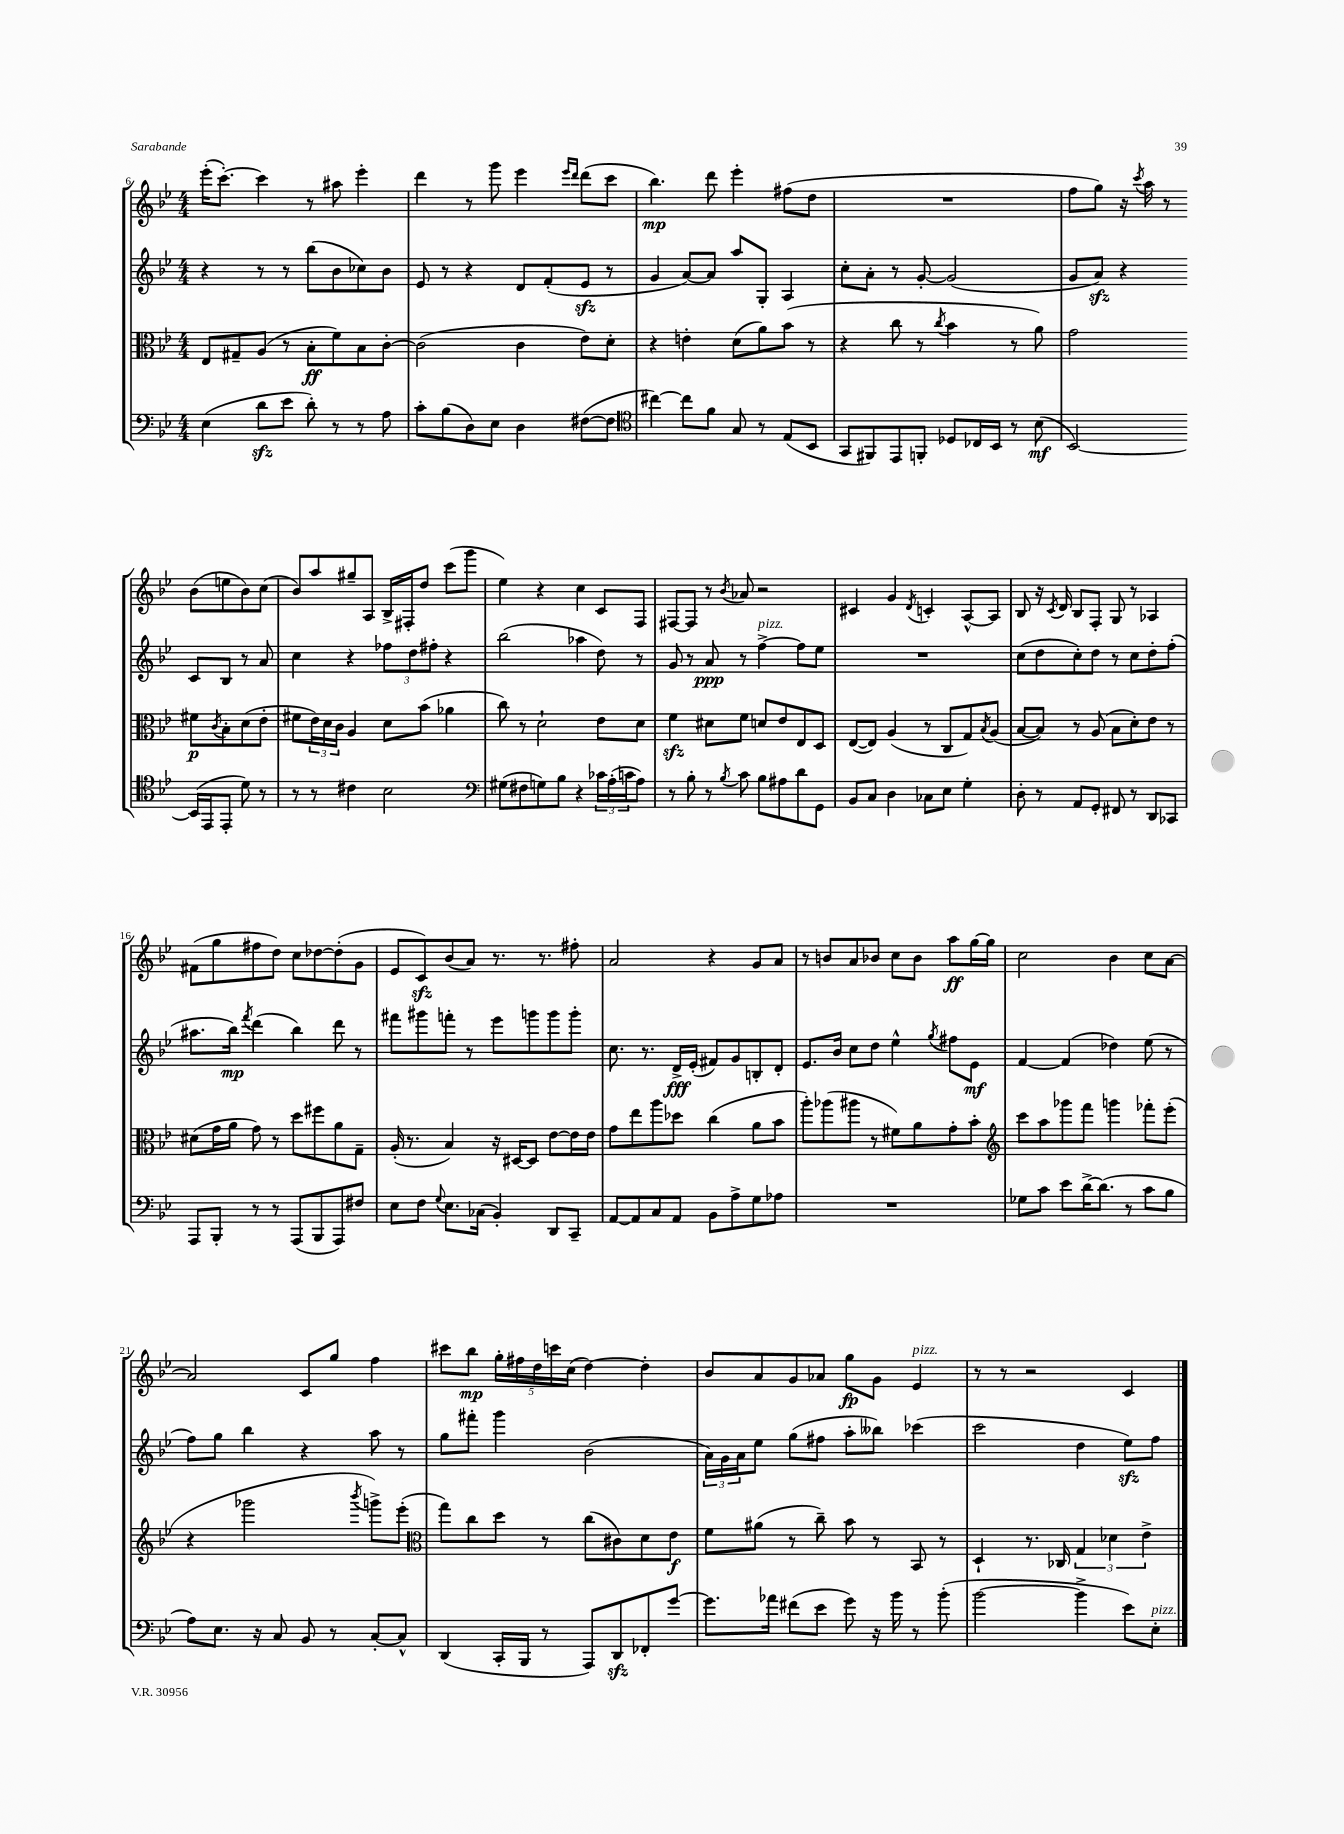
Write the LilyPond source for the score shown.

<<
\new StaffGroup <<
\new Staff = "s0" {
    \clef treble \key bes \major \numericTimeSignature \time 4/4
    ees'''16-.( c'''8.~-.) c'''4 r8 ais''8 ees'''4-. |
    d'''4 r8 g'''8 ees'''4 \grace { ees'''16 d'''16 } d'''8( c'''8 |
    bes''4.\mp) d'''8 ees'''4-. fis''8( d''8 |
    R1 |
    f''8 g''8) r16 \acciaccatura { c'''8 } a''16 r8 bes'8( e''8 bes'8) c''8( |
    bes'8) a''8 gis''8-- a8 bes16-> fis16-. d''8 c'''8( g'''8 |
    ees''4) r4 c''4 c'8 f8 |
    fis8~ fis8 r8 \acciaccatura { bes'8 } aes'8 r2 |
    cis'4 g'4 \acciaccatura { d'8 } c'4-. a8~-^ a8 |
    bes8 r16 \acciaccatura { c'8 } d'16 bes8 f8-. g8 r8 aes4 |
    fis'8( g''8 fis''8 d''8) c''8 des''8~ des''8-.( g'8 |
    ees'8 c'8\sfz) bes'8( a'8) r8. r8. fis''8-. |
    a'2 r4 g'8 a'8 |
    r8 b'8 a'8 bes'8 c''8 bes'8 a''8\ff g''16~ g''16 |
    c''2 bes'4 c''8 a'8~ |
    a'2 c'8 g''8 f''4 |
    cis'''8 bes''8\mp \tuplet 5/4 { g''16-. fis''16 d''16 c'''16 c''16( } d''4~) d''4-. |
    bes'8 a'8 g'8 aes'8 g''8\fp g'8 ees'4^\markup { \italic "pizz." } |
    r8 r8 r2 c'4 \bar "|." |
}
\new Staff = "s1" {
    \clef treble \key bes \major \numericTimeSignature \time 4/4
    r4 r8 r8 bes''8( bes'8 ces''8) bes'8 |
    ees'8 r8 r4 d'8 f'8-.( ees'8\sfz r8 |
    g'4 a'8~) a'8 a''8 g8-. a4 |
    c''8-. a'8-. r8 g'8~-. g'2( |
    g'8 a'8\sfz) r4 c'8 bes8 r8 a'8 |
    c''4 r4 \tuplet 3/2 { fes''8 d''8 fis''8-. } r4 |
    bes''2( aes''4 d''8) r8 |
    g'8 r8 a'8\ppp r8 f''4~->^\markup { \italic "pizz." } f''8 ees''8 |
    R1 |
    c''8( d''8 c''8-.) d''8 r8 c''8 d''8-. f''8-.( |
    ais''8. bes''16\mp) \acciaccatura { f'''8 } d'''4( bes''4) d'''8 r8 |
    fis'''8 gis'''8 f'''8-. r8 ees'''8 g'''8 g'''8 g'''8-. |
    c''8. r8. d'16->\fff ees'16-.( fis'8) g'8 b8-. d'8-. |
    ees'8. bes'16 c''8 d''8 ees''4-^ \acciaccatura { g''8 } fis''8 ees'8\mf |
    f'4~ f'4( des''4) ees''8( r8 |
    f''8) g''8 bes''4 r4 a''8 r8 |
    g''8 fis'''8-. g'''4 bes'2( |
    \tuplet 3/2 { a'16) g'16 a'16 } ees''8 g''8( fis''8 a''8-. beses''8) ces'''4( |
    c'''2 d''4 ees''8\sfz) f''8 \bar "|." |
}
\new Staff = "s2" {
    \clef alto \key bes \major \numericTimeSignature \time 4/4
    ees8 gis8-- a8( r8 bes8-.\ff f'8) bes8 c'8~-. |
    c'2( c'4 ees'8) d'8-. |
    r4 e'4-. d'8( a'8) bes'8( r8 |
    r4 c''8 r8 \acciaccatura { c''8 } bes'4 r8 a'8) |
    g'2 fis'8\p \acciaccatura { c'8 } bes8-. d'8( ees'8-. |
    fis'8 \tuplet 3/2 { ees'16) d'16 c'16 } a4 d'8 bes'8( aes'4 |
    c''8) r8 d'2-! ees'8 d'8 |
    f'4\sfz dis'8 f'8 d'8 ees'8 ees8 d8 |
    ees8~( ees8) a4( r8 c8 g8) \acciaccatura { bes8 } a8( |
    bes8~ bes8) r8 a8( bes8 d'8-.) ees'8 r8 |
    dis'8( g'16 a'16 g'8) r8 d''8 fis''8 a'8 g8-- |
    a16-.( r8. bes4) r16 dis16~ dis8 ees'8~ ees'16 ees'16 |
    g'8 ees''8 a''8 des''8 c''4( a'8 bes'8 |
    a''8-.) aes''8( ais''8 r8 fis'8) a'8 g'8-. bes'8-. |
    \clef treble c'''8 a''8 ges'''8 f'''8 g'''4 fes'''8-. ees'''8-.( |
    r4 ges'''2 \acciaccatura { bes'''8 } g'''8->) ees'''8-.( |
    \clef alto g''8) c''8 d''8 r8 c''8( cis'8) d'8 ees'8\f |
    f'8 ais'8( r8 c''8--) bes'8 r8 bes,8 r8 |
    d4-! r8. ces16 \tuplet 3/2 { g4 des'4 ees'4-> } \bar "|." |
}
\new Staff = "s3" {
    \clef bass \key bes \major \numericTimeSignature \time 4/4
    ees4( d'8\sfz ees'8 d'8-.) r8 r8 a8 |
    c'8-. bes8( d8) ees8 d4 fis8~( fis8 |
    \clef tenor cis''4~) cis''8 f'8 g8 r8 ees8( bes,8 |
    g,8 fis,8) ees,8 f,8-. des8 ces16 bes,16 r8 bes8\mf( |
    bes,2~) bes,16( ees,16 ees,8-. d'8) r8 |
    r8 r8 cis'4 bes2 |
    \clef bass gis8( fis8 g8) bes8 r4 \tuplet 3/2 { ces'16 a16-.( c'16 } a8) |
    r8 bes8-. r8 \acciaccatura { bes8 } c'8 bes8 ais8 d'8 g,8 |
    bes,8 c8 d4 ces8 ees8 g4-. |
    d8-. r8 a,8 g,8-. fis,8 r8 d,8 ces,8 |
    a,,8 bes,,8-. r8 r8 a,,8( bes,,8 a,,8) fis8 |
    ees8 f8 \appoggiatura { g8 } ees8. ces16( bes,4-.) d,8 c,8-- |
    a,8~ a,8 c8 a,8 bes,8 a8-> g8 aes8 |
    R1 |
    ges8 c'8 ees'8 d'16~-> d'8.( r8 c'8 bes8 |
    a8) ees8. r16 c8 bes,8 r8 c8~-. c8-^ |
    d,4( c,16-. bes,,16 r8 a,,8) d,8\sfz fes,8-. g'8~ |
    g'8. aes'16 fis'8( ees'8 g'8) r16 bes'16 r8 bes'8-.( |
    bes'2~ bes'4-> ees'8) ees8-.^\markup { \italic "pizz." } \bar "|." |
}
>>
>>
\layout { \context { \Score currentBarNumber = #6 } }
